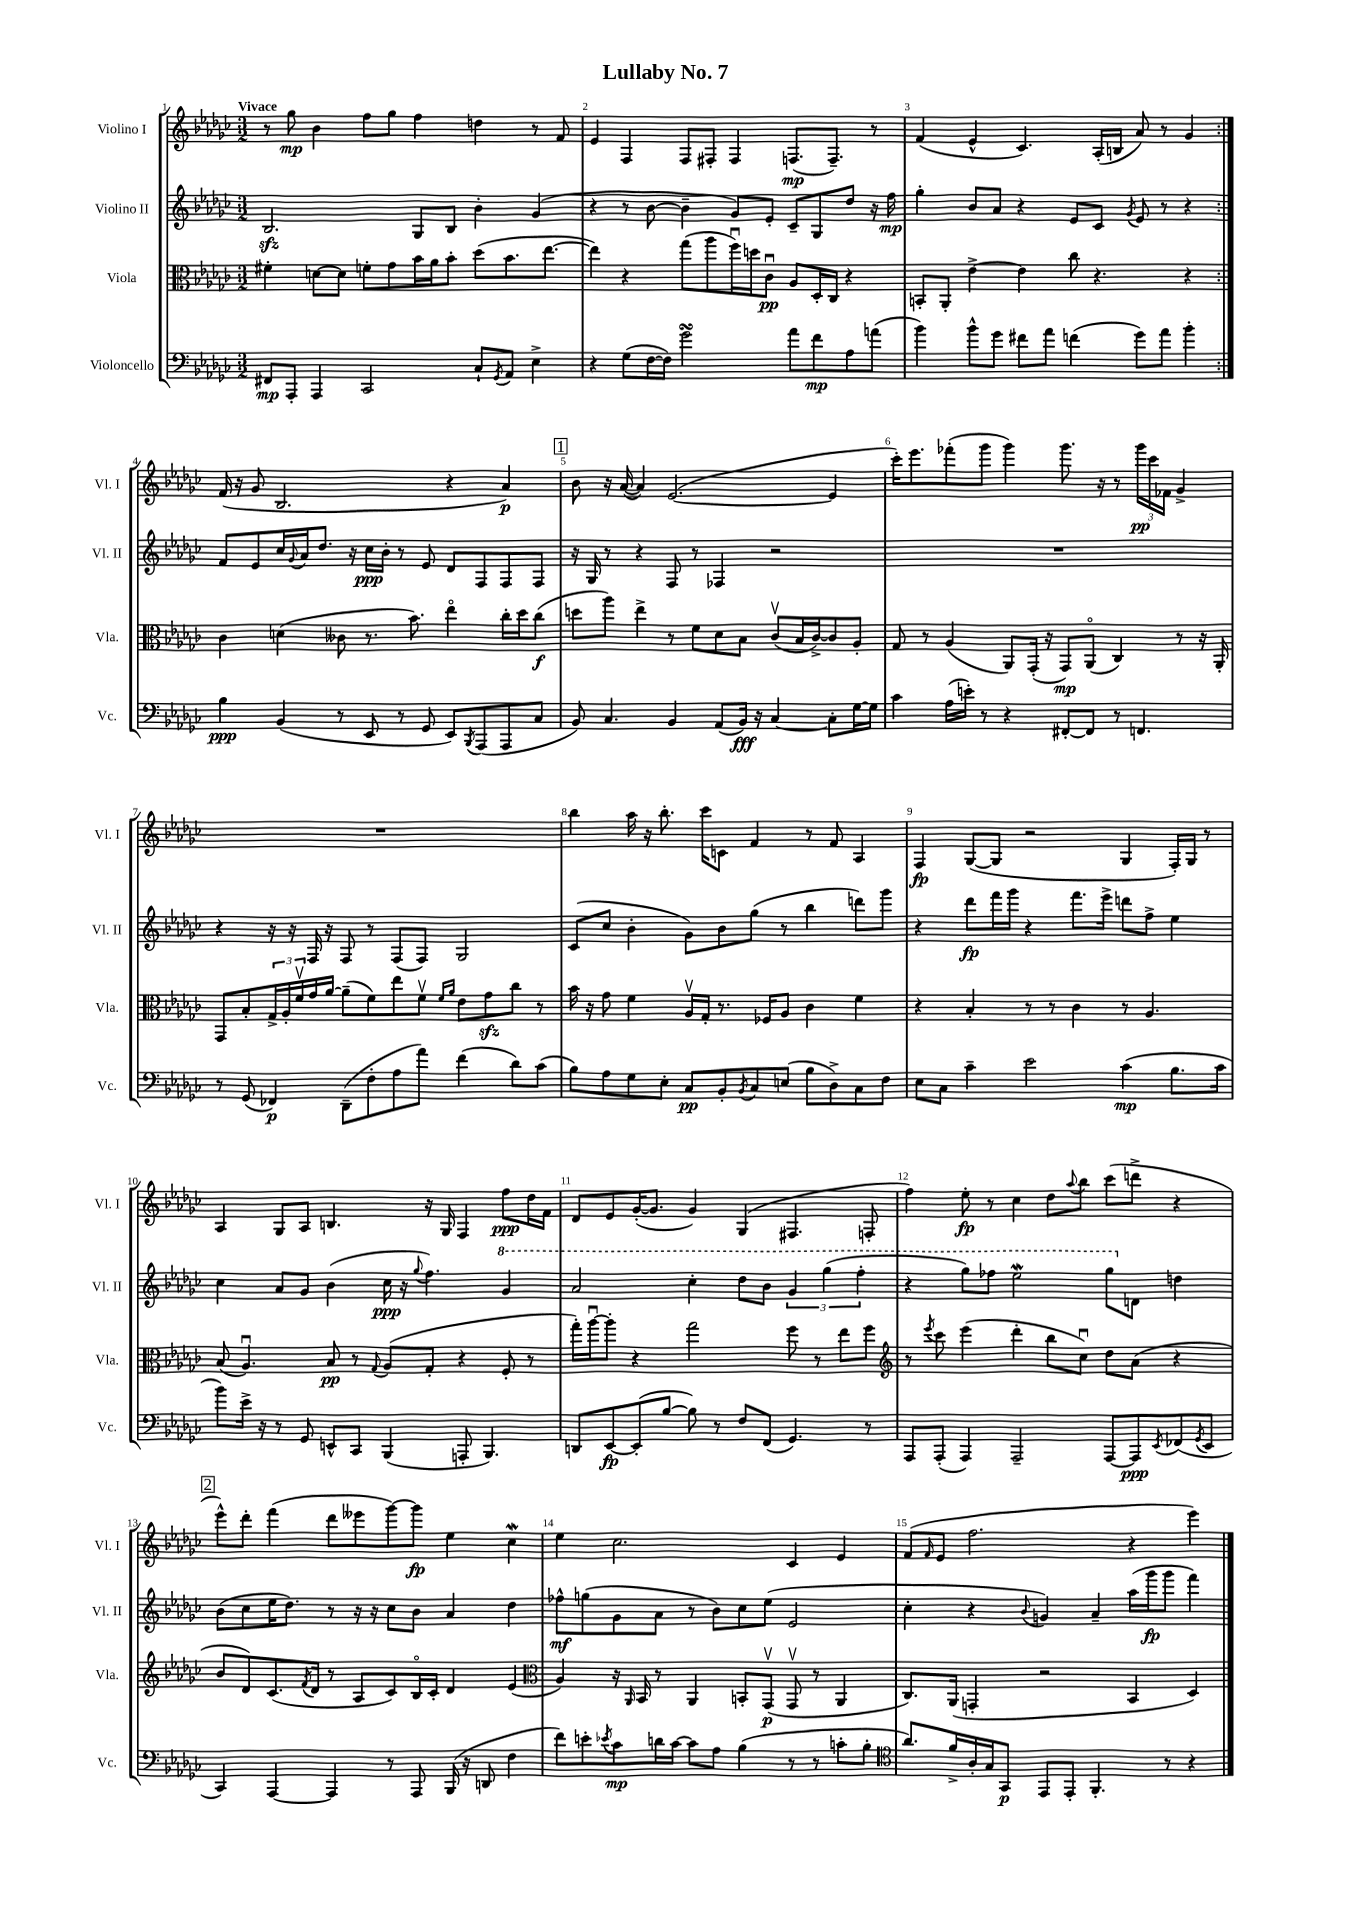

**kern	**dynam	**kern	**dynam	**kern	**dynam	**kern	**dynam
*part4	*part4	*part3	*part3	*part2	*part2	*part1	*part1
*staff4	*staff4	*staff3	*staff3	*staff2	*staff2	*staff1	*staff1
*I"Violoncello	*	*I"Viola	*	*I"Violino II	*	*I"Violino I	*
*I'Vc.	*	*I'Vla.	*	*I'Vl. II	*	*I'Vl. I	*
*clefF4	*	*clefC3	*	*clefG2	*	*clefG2	*
*k[b-e-a-d-g-c-]	*	*k[b-e-a-d-g-c-]	*	*k[b-e-a-d-g-c-]	*	*k[b-e-a-d-g-c-]	*
*M3/2	*	*M3/2	*	*M3/2	*	*M3/2	*
=1	=1	=1	=1	=1	=1	=1	=1
!	!	!	!	!	!	!LO:TX:a:B:t=Vivace	!
8FF#X/L	mp	4f#X'\	.	2.B-zz/	.	8r	.
8AAA-'/J	.	.	.	.	.	8gg-\	mp
4AAA-/	.	[8dn\L	.	.	.	4b-\	.
.	.	8d\J]	.	.	.	.	.
2CC-/	.	8fn'\L	.	.	.	8ff\L	.
.	.	8g-\	.	.	.	8gg-\J	.
.	.	16b-\L	.	8G-/L	.	4ff\	.
.	.	16a-\J	.	.	.	.	.
.	.	8b-'\J	.	8B-/J	.	.	.
8C-`/L	.	(8dd-\L	.	4b-'\	.	4ddn\	.
8qGG-/	.	.	.	.	.	.	.
8AA-/J	.	8.b-\	.	.	.	.	.
4E-^\	.	.	.	(4g-/	.	8r	.
.	.	[8.ee-\J	.	.	.	.	.
.	.	.	.	.	.	8f/	.
=2	=2	=2	=2	=2	=2	=2	=2
4r	.	4ee-\])	.	4r	.	4e-/	.
(8G-\L	.	4r	.	8r	.	4F/	.
[16F\L	.	.	.	[8b-\	.	.	.
16F\JJ])	.	.	.	.	.	.	.
2g-sSSs\	.	(8gg-\L	.	4b-~\]	.	8F/L	.
.	.	8aa-\	.	.	.	8F#X'/J	.
.	.	16ffu\L)	.	8g-/L)	.	4F#/	.
.	.	16ddn\J	.	.	.	.	.
.	.	8c-u\J	pp	8e-'/J	.	.	.
8a-\L	.	8A-/L	.	8c-~/L	.	(8.Fn/L	mp
8f\	mp	16D-'/L	.	8G-/	.	.	.
.	.	16C-/JJ	.	.	.	8.F~/J)	.
8A-\	.	4r	.	8dd-/J	.	.	.
(8an\J	.	.	.	16r	.	8r	.
.	.	.	.	16ff\	mp	.	.
=3	=3	=3	=3	=3	=3	=3	=3
4b-\)	.	8BBn'/L	.	4gg-'\	.	(4f/	.
.	.	8AA-'/J	.	.	.	.	.
8b-^^\L	.	[4e-^\	.	8b-/L	.	4e-^^/	.
8g-\J	.	.	.	8a-/J	.	.	.
8f#X\L	.	4e-\]	.	4r	.	4.c-/)	.
8a-\J	.	.	.	.	.	.	.
(4fn\	.	8cc-\	.	8e-/L	.	.	.
.	.	4.r	.	8c-/J	.	(16A-'/LL	.
.	.	.	.	.	.	16Bn/JJ	.
.	.	.	.	8qg-/	.	.	.
8g-\L)	.	.	.	8e-/	.	8a-/)	.
8a-\J	.	.	.	8r	.	8r	.
4b-'\	.	4r	.	4r	.	4g-/	.
!!LO:LB:g=z
=4:|!	=4:|!	=4:|!	=4:|!	=4:|!	=4:|!	=4:|!	=4:|!
4B-\	ppp	4c-\	.	8f/L	.	(16f/	.
.	.	.	.	.	.	16r	.
.	.	.	.	8e-/	.	8g-/	.
(4BB-/	.	(4dn\	.	16cc-/L	.	2.B-/	.
.	.	.	.	8qqg-/	.	.	.
.	.	.	.	16a-/J	.	.	.
.	.	.	.	8.dd-/J	.	.	.
8r	.	8c--X\	.	.	.	.	.
.	.	.	.	16r	.	.	.
8EE-/	.	8.r	.	16cc-\LL	ppp	.	.
.	.	.	.	16b-'\JJ	.	.	.
8r	.	.	.	8r	.	.	.
.	.	8.b-\)	.	.	.	.	.
8GG-/	.	.	.	8e-/	.	.	.
8EE-/L)	.	4ee-\	.	8d-/L	.	4r	.
8qBBB-/	.	.	.	.	.	.	.
(8AAA-/	.	.	.	8F/	.	.	.
8AAA-/	.	16cc-'\LL	.	8F/	.	4a-/)	p
.	.	16dd-\J	.	.	.	.	.
8C-/J	.	(8cc-\J	f	8F/J	.	.	.
!!LO:REH:place=s1:t=1
=5	=5	=5	=5	=5	=5	=5	=5
8BB-/)	.	8ddn\L	.	16r	.	8b-\	.
.	.	.	.	16G-/	.	.	.
4.C-/	.	8aa-\J)	.	8r	.	16r	.
.	.	.	.	.	.	([16a-/	.
.	.	4ee-^\	.	4r	.	4a-/])	.
4BB-/	.	8r	.	8F/	.	([2.e-/	.
.	.	8f\L	.	8r	.	.	.
(8AA-/L	.	8d-\	.	4F-X/	.	.	.
16BB-/Jk)	fff	8B-\J	.	.	.	.	.
16r	.	.	.	.	.	.	.
[4C-/	.	(8c-v/L	.	2r	.	.	.
.	.	16B-/L	.	.	.	.	.
.	.	[16c-^/J)	.	.	.	.	.
8C-'\L]	.	8c-/]	.	.	.	4e-/]	.
[16G-\L	.	8A-'/J	.	.	.	.	.
16G-\JJ]	.	.	.	.	.	.	.
=6	=6	=6	=6	=6	=6	=6	=6
4c-\	.	8G-/	.	1.r	.	16ccc-'\KL)	.
.	.	.	.	.	.	8.eee-\	.
.	.	8r	.	.	.	.	.
(16A-\LL	.	(4A-/	.	.	.	(8fff-X'\	.
16en'\JJ)	.	.	.	.	.	.	.
8r	.	.	.	.	.	8ggg-\J	.
4r	.	8AA-/L)	.	.	.	4ggg-\)	.
.	.	(16GG-'/Jk	.	.	.	.	.
.	.	16r	.	.	.	.	.
[8FF#X'/L	.	8GG-/L)	mp	.	.	8.ggg-\	.
8FF#/J]	.	(8AA-/J	.	.	.	.	.
.	.	.	.	.	.	16r	.
8r	.	4C-/)	.	.	.	8r	.
4.FFn/	.	.	.	.	.	24ggg-\LL	pp
.	.	.	.	.	.	24ccc-\	.
.	.	.	.	.	.	24f-X\JJ	.
.	.	8r	.	.	.	4g-^/	.
.	.	16r	.	.	.	.	.
.	.	16AA-'/	.	.	.	.	.
!!LO:LB:g=z
=7	=7	=7	=7	=7	=7	=7	=7
8r	.	8GG-/L	.	4r	.	1.r	.
(8GG-/	.	8B-'/	.	.	.	.	.
4FF-X/)	p	24G-^/L	.	16r	.	.	.
.	.	24A-'/	.	.	.	.	.
.	.	.	.	16r	.	.	.
.	.	24fv/	.	.	.	.	.
.	.	16g-/	.	16F/	.	.	.
.	.	[16a-/JJ	.	16r	.	.	.
(8DD-~\L	.	(8a-~\L]	.	8F/	.	.	.
8F'\	.	8f\)	.	8r	.	.	.
8A-\	.	8ee-\	.	(8F/L	.	.	.
8a-\J)	.	8fv\J	.	8F/J)	.	.	.
.	.	16qqf/LL	.	.	.	.	.
.	.	16qqa-/JJ	.	.	.	.	.
(4f\	.	8e-\L	.	2G-/	.	.	.
.	.	8g-zz\	.	.	.	.	.
8d-\L)	.	8cc-\J	.	.	.	.	.
(8c-\J	.	8r	.	.	.	.	.
=8	=8	=8	=8	=8	=8	=8	=8
8B-\L)	.	16b-\	.	(8c-/L	.	4bb-\	.
.	.	16r	.	.	.	.	.
8A-\	.	8g-\	.	8cc-/J	.	.	.
8G-\	.	4f\	.	4b-'\	.	16aa-\	.
.	.	.	.	.	.	16r	.
8E-'\J	.	.	.	.	.	8.bb-'\	.
8C-/L	pp	16A-v/LL	.	8g-\L)	.	.	.
.	.	16G-'/JJ	.	.	.	16ccc-\KL	.
8BB-'/	.	8.r	.	8b-\	.	8cn\J	.
8qBB-/	.	.	.	.	.	.	.
8C-/	.	.	.	(8gg-\J	.	4f/	.
.	.	16F-X/KL	.	.	.	.	.
(8En/J	.	8A-/J	.	8r	.	.	.
8B-\L	.	4c-\	.	4bb-\	.	8r	.
8D-^\)	.	.	.	.	.	8f/	.
8C-\	.	4f\	.	8dddn\L)	.	4A-/	.
8F\J	.	.	.	8ggg-\J	.	.	.
=9	=9	=9	=9	=9	=9	=9	=9
8E-\L	.	4r	.	4r	.	4F/	fp
8C-\J	.	.	.	.	.	.	.
4c-~\	.	4B-'/	.	8ddd-\L	fp	([8G-/L	.
.	.	.	.	16fff\L	.	8G-/J]	.
.	.	.	.	16ggg-\JJ	.	.	.
2e-\	.	8r	.	4r	.	2r	.
.	.	8r	.	.	.	.	.
.	.	4c-\	.	8.fff\L	.	.	.
.	.	.	.	16eee-^\Jk	.	.	.
(4c-\	mp	8r	.	8dddn\L	.	4G-/	.
.	.	4.A-/	.	8ff^\J	.	.	.
8.B-\L	.	.	.	4ee-\	.	16F'/LL)	.
.	.	.	.	.	.	16G-/JJ	.
.	.	.	.	.	.	8r	.
16c-\Jk	.	.	.	.	.	.	.
!!LO:LB:g=z
=10	=10	=10	=10	=10	=10	=10	=10
8b-\L)	.	(8B-/	.	4cc-\	.	4A-/	.
16e-^\Jk	.	4.A-u/)	.	.	.	.	.
16r	.	.	.	.	.	.	.
8r	.	.	.	8a-/L	.	8G-/L	.
8GG-/	.	.	.	8g-/J	.	8A-/J	.
8EEn^^/L	.	8B-/	pp	(4b-\	.	4.Bn/	.
8CC-/J	.	8r	.	.	.	.	.
.	.	8qqG-/	.	.	.	.	.
(4BBB-/	.	(8A-/L	.	16cc-\	ppp	.	.
.	.	.	.	16r	.	.	.
.	.	.	.	8qqgg-/	.	.	.
.	.	8G-'/J	.	4.ff\)	.	16r	.
.	.	.	.	.	.	16G-/	.
8AAAn'/	.	4r	.	.	.	4F/	.
4.BBB-/)	.	.	.	.	.	.	.
*	*	*	*	*8va	*	*	*
.	.	8F'/	.	4gg-/	.	8ff\L	ppp
.	.	8r	.	.	.	16dd-\L	.
.	.	.	.	.	.	16f\JJ	.
=11	=11	=11	=11	=11	=11	=11	=11
8DDn/L	.	16gg-'\LL)	.	2aa-/	.	8d-/L	.
.	.	[16aa-u\J	.	.	.	.	.
[8EE-/	fp	8aa-'\J]	.	.	.	8e-/	.
(8EE-'/]	.	4r	.	.	.	([16g-'/K	.
.	.	.	.	.	.	8.g-/J]	.
[8B-/J	.	.	.	.	.	.	.
8B-\])	.	2gg-\	.	4ccc-'\	.	4g-/)	.
8r	.	.	.	.	.	.	.
8F/L	.	.	.	8ddd-\L	.	(4G-/	.
(8FF/J	.	.	.	8bb-\J	.	.	.
4.GG-/)	.	8ff\	.	6gg-/	.	4.F#X/	.
.	.	8r	.	.	.	.	.
.	.	.	.	(6ggg-\	.	.	.
.	.	8ee-\L	.	.	.	.	.
.	.	.	.	6fff'\	.	.	.
8r	.	8ff\J	.	.	.	8Fn'/	.
=12	=12	=12	=12	=12	=12	=12	=12
*	*	*clefG2	*	*	*	*	*
8AAA-/L	.	8r	.	4r	.	4ff\)	.
.	.	8qeee-/	.	.	.	.	.
(8AAA-'/J	.	8ccc-\	.	.	.	.	.
4AAA-/)	.	(4eee-\	.	8ggg-\L)	.	8ee-'\	fp
.	.	.	.	8fff-X\J	.	8r	.
2AAA-~/	.	4ddd-'\	.	2eee-W\	.	4cc-\	.
.	.	8bb-\L	.	.	.	8dd-\L	.
.	.	.	.	.	.	8qqaa-/	.
.	.	8cc-u\J)	.	.	.	8bb-\J	.
[8AAA-/L	.	8dd-\L	.	8ggg-\L	.	(8ccc-\L	.
*	*	*	*	*X8va	*	*	*
8AAA-/]	ppp	(8a-\J	.	8dn\J	.	8dddn^\J	.
8qEE-/	.	.	.	.	.	.	.
(8FF-X/	.	4r	.	4ddn\	.	4r	.
8qGG-/	.	.	.	.	.	.	.
8EE-/J	.	.	.	.	.	.	.
!!LO:LB:g=z
!!LO:REH:place=s1:t=2
=13	=13	=13	=13	=13	=13	=13	=13
4CC-/)	.	8b-/L	.	(8b-\L	.	8eee-^^\L)	.
.	.	8d-/)	.	8cc-\	.	8ddd-'\J	.
[4AAA-/	.	(8.c-/	.	16ee-\K	.	(4fff\	.
.	.	.	.	8.dd-\J)	.	.	.
.	.	8qf/	.	.	.	.	.
.	.	16d-/Jk	.	.	.	.	.
4AAA-/]	.	8r	.	8r	.	8ddd-\L	.
.	.	8A-/L	.	16r	.	8eee--X\	.
.	.	.	.	16r	.	.	.
8r	.	8c-/)	.	8cc-\L	.	[8ggg-\)	.
8AAA-/	.	16B-/L	.	8b-\J	.	8ggg-\J]	fp
.	.	16c-'/JJ	.	.	.	.	.
(16BBB-/	.	4d-/	.	4a-/	.	4ee-\	.
16r	.	.	.	.	.	.	.
8DDn/	.	.	.	.	.	.	.
4F\	.	(4e-/	.	4dd-\	.	4cc-w\	.
=14	=14	=14	=14	=14	=14	=14	=14
*	*	*clefC3	*	*	*	*	*
8f\L)	.	4A-/)	.	8ff-X^^\L	mf	4ee-\	.
8en'\	.	.	.	(8ggn\	.	.	.
8qe-X/	.	.	.	.	.	.	.
8c-\	mp	16r	.	8g-\	.	2.cc-\	.
.	.	16qqAA-/	.	.	.	.	.
.	.	16BB-/	.	.	.	.	.
16dn\L	.	8r	.	8a-\J	.	.	.
[16c-\JJ	.	.	.	.	.	.	.
8c-\L]	.	4AA-/	.	8r	.	.	.
8A-\J	.	.	.	8b-\L)	.	.	.
(4B-\	.	8BBn'/L	.	8cc-\	.	.	.
.	.	(8GG-v/J	p	(8ee-\J	.	.	.
8r	.	8GG-v/	.	2e-/	.	4c-/	.
8r	.	8r	.	.	.	.	.
8cn'\L	.	4AA-/	.	.	.	4e-/	.
8B-'\J	.	.	.	.	.	.	.
=15	=15	=15	=15	=15	=15	=15	=15
*clefC4	*	*	*	*	*	*	*
8.a-/L)	.	8.C-/L)	.	4cc-'\	.	(8f/L	.
.	.	.	.	.	.	16qqf/	.
.	.	.	.	.	.	8e-/J	.
16f^/L	.	(16AA-/Jk	.	.	.	.	.
16A-'/	.	4GGn'/	.	4r	.	2.ff\	.
16G-/J	.	.	.	.	.	.	.
8GG-/J	p	.	.	.	.	.	.
.	.	.	.	8qqb-/	.	.	.
8EE-/L	.	2r	.	4gn/)	.	.	.
8EE-'/J	.	.	.	.	.	.	.
4.FF'/	.	.	.	4a-~/	.	.	.
.	.	4BB-/	.	(16aa-\LL	.	4r	.
.	.	.	.	16ggg-\J	fp	.	.
8r	.	.	.	8ggg-\J	.	.	.
4r	.	4D-/)	.	4fff\)	.	4eee-\)	.
==	==	==	==	==	==	==	==
*-	*-	*-	*-	*-	*-	*-	*-
